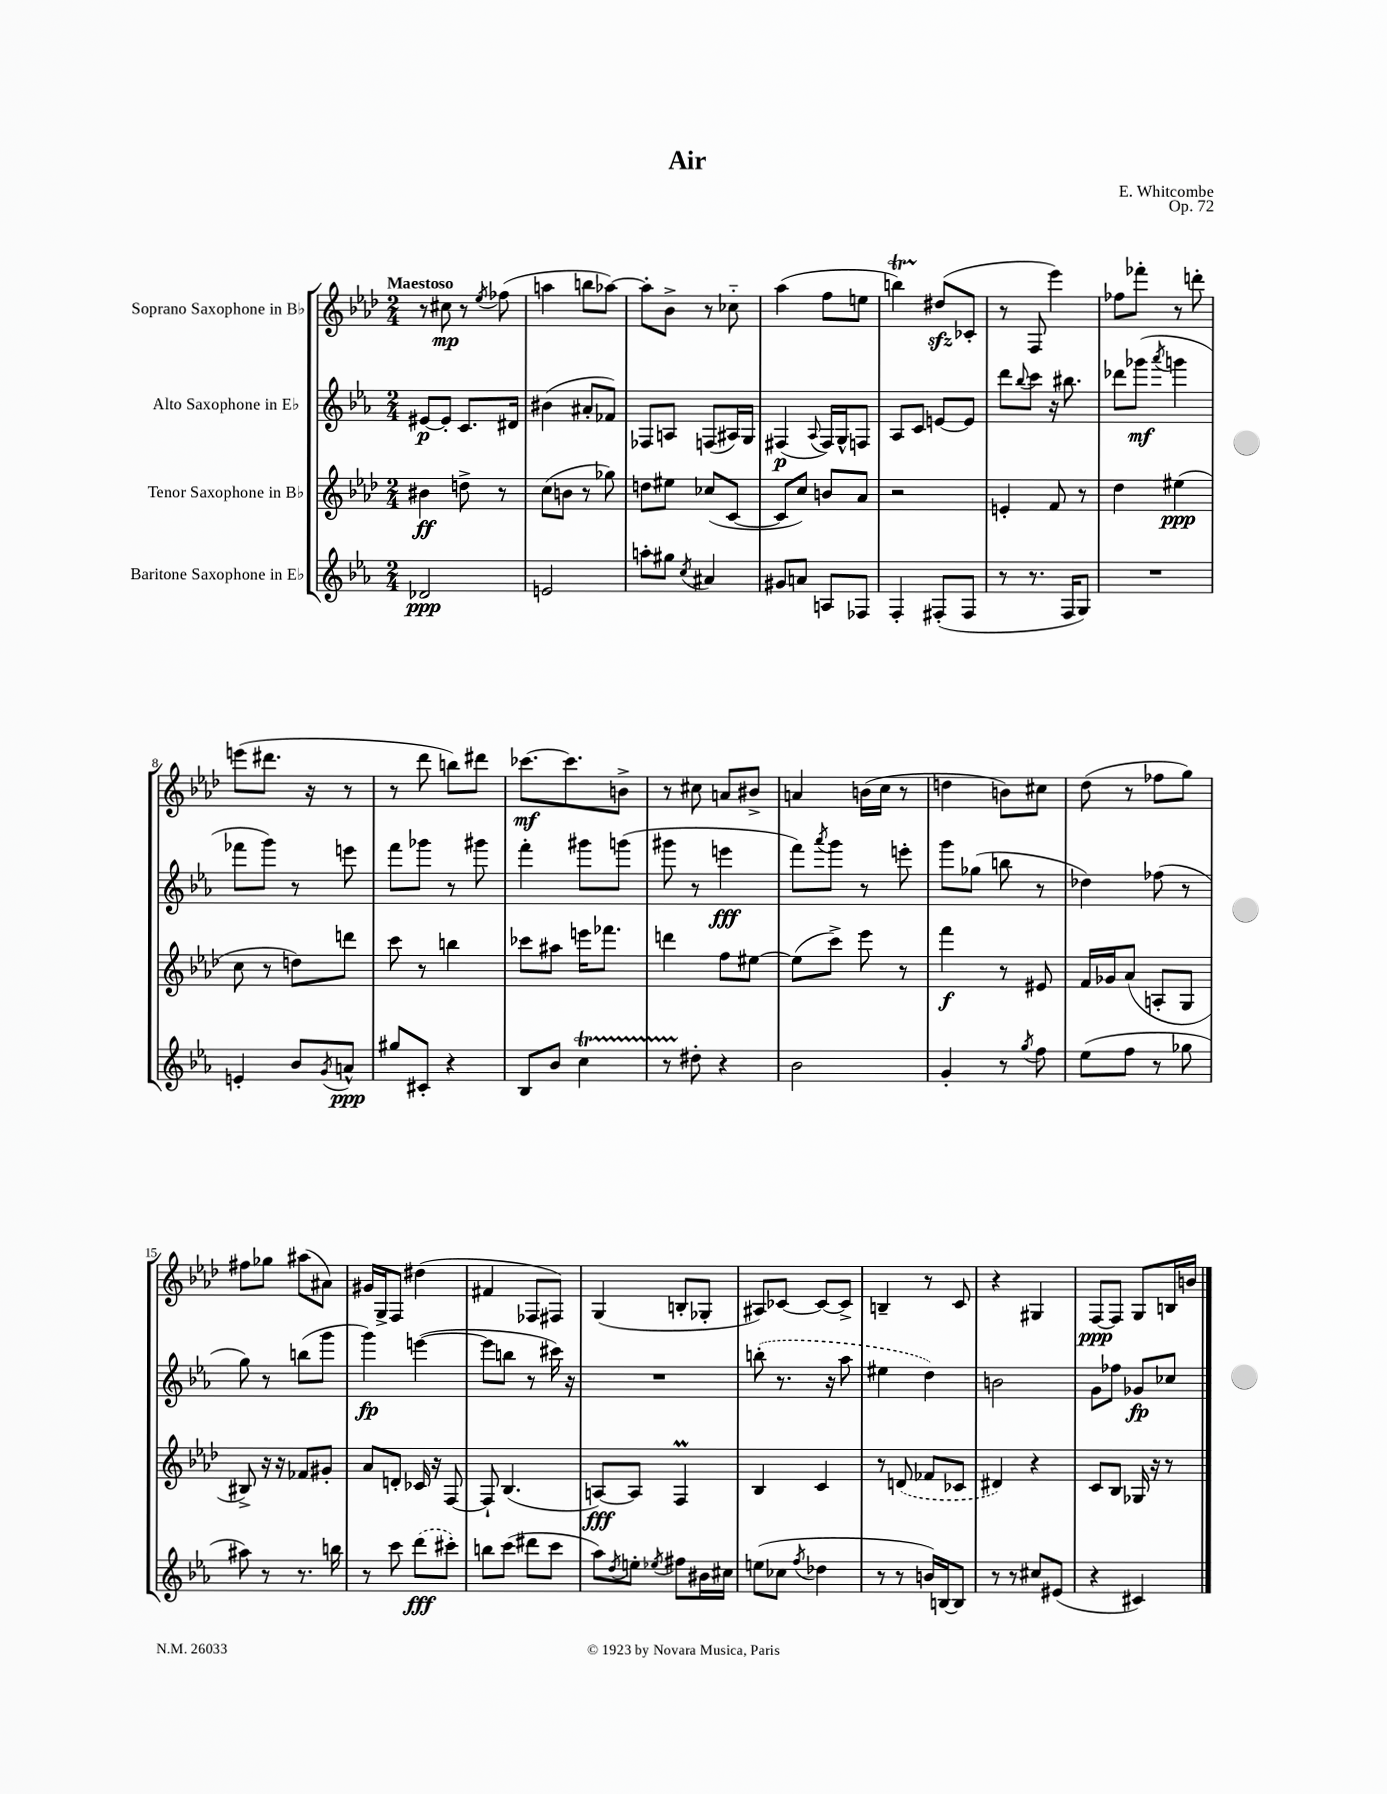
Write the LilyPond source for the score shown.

\header { title = "Air" composer = "E. Whitcombe" opus = "Op. 72" }
<<
\new StaffGroup <<
\new Staff = "s0" \with { instrumentName = "Soprano Saxophone in Bb" } {
    \clef treble \key aes \major \numericTimeSignature \time 2/4 \tempo "Maestoso"
    r8 cis''8\mp r8 \acciaccatura { ees''8 } fes''8( |
    a''4 b''8 aes''8~) |
    aes''8-. bes'8-> r8 ces''8-_ |
    aes''4( f''8 e''8 |
    b''4\startTrillSpan) dis''8\stopTrillSpan\sfz( ces'8-. |
    r8 f8 ees'''4) |
    fes''8 fes'''8-. r8 d'''8-. |
    e'''8( dis'''8. r16 r8 |
    r8 des'''8 b''8) dis'''8 |
    ces'''8.~\mf ces'''8. b'8-> |
    r8 cis''8 a'8 bis'8-> |
    a'4 b'16( c''16 r8 |
    d''4 b'8) cis''8 |
    des''8( r8 fes''8 g''8) |
    fis''8 ges''8 ais''8( ais'8) |
    gis'16 g16-> f8 dis''4( |
    fis'4 fes8 fis8) |
    g4( b8-. ges8-. |
    ais8) ces'8~ ces'8~ ces'8-> |
    b4-- r8 c'8 |
    r4 gis4 |
    f8~\ppp f8 g8 b16 b'16 \bar "|." |
}
\new Staff = "s1" \with { instrumentName = "Alto Saxophone in Eb" } {
    \clef treble \key ees \major \numericTimeSignature \time 2/4
    eis'8~\p eis'8-. c'8. dis'16 |
    bis'4( ais'8-. fes'8) |
    fes8 a8 f8( ais16) g16 |
    fis4\p( \appoggiatura { aes8 } fis16) g16-^ f8 |
    aes8 c'8 e'8~ e'8 |
    d'''8 \appoggiatura { bes''8 } c'''8 r16 bis''8. |
    des'''8 ges'''8\mf( \acciaccatura { aes'''8 } g'''4 |
    fes'''8 g'''8) r8 e'''8 |
    f'''8 ges'''8 r8 gis'''8 |
    f'''4-. gis'''8 g'''8( |
    gis'''8 r8 e'''4\fff |
    f'''8) \acciaccatura { aes'''8 } g'''8 r8 e'''8-. |
    g'''8 ges''8( b''8 r8 |
    des''4) fes''8( r8 |
    g''8) r8 b''8( g'''8 |
    g'''4\fp) e'''4~( |
    e'''8 b''8 r8 cis'''16) r16 |
    R2 |
    \once \slurDashed b''8-.( r8. r16 aes''8 |
    eis''4 d''4) |
    b'2 |
    g'8 fes''8 ges'8\fp ces''8 \bar "|." |
}
\new Staff = "s2" \with { instrumentName = "Tenor Saxophone in Bb" } {
    \clef treble \key aes \major \numericTimeSignature \time 2/4
    bis'4\ff d''8-> r8 |
    c''8( b'8 r8 ges''8) |
    d''8 eis''8 ces''8( c'8~ |
    c'8 c''8) b'8 aes'8 |
    r2 |
    e'4-. f'8 r8 |
    des''4 eis''4\ppp( |
    c''8 r8 d''8) d'''8 |
    c'''8 r8 b''4 |
    ces'''8 ais''8 e'''16 fes'''8. |
    d'''4 f''8 eis''8~ |
    eis''8( c'''8->) ees'''8 r8 |
    f'''4\f r8 eis'8 |
    f'16 ges'16 aes'8( a8-. g8 |
    bis8->) r16 r16 fes'8 gis'8-. |
    aes'8 d'8-. ces'16 r16 f8~ |
    f8-! bes4.( |
    a8~\fff) a8 f4\prall |
    bes4 c'4 |
    r8 \once \slurDashed d'8( fes'8 ces'8 |
    dis'4) r4 |
    c'8 bes8 ges16 r16 r8 \bar "|." |
}
\new Staff = "s3" \with { instrumentName = "Baritone Saxophone in Eb" } {
    \clef treble \key ees \major \numericTimeSignature \time 2/4
    des'2\ppp |
    e'2 |
    a''8-. gis''8 \acciaccatura { c''8 } ais'4 |
    gis'8 a'8 a8 fes8 |
    f4-. fis8-.( fis8 |
    r8 r8. f16 g8) |
    R2 |
    e'4-. bes'8 \acciaccatura { g'8 } a'8-^\ppp |
    gis''8 cis'8-. r4 |
    bes8 bes'8 c''4\startTrillSpan |
    r8 dis''8-.\stopTrillSpan r4 |
    bes'2 |
    g'4-. r8 \acciaccatura { g''8 } f''8 |
    ees''8( f''8 r8 ges''8 |
    ais''8) r8 r8. b''16 |
    r8 c'''8 \once \slurDashed d'''8\fff( cis'''8-.) |
    b''8 c'''8( dis'''8 c'''8 |
    aes''8) \acciaccatura { d''8 } e''8-. \acciaccatura { ees''8 } fis''8 bis'16 cis''16 |
    e''8( ces''8 \acciaccatura { f''8 } des''4 |
    r8 r8 b'16) b16~ b8 |
    r8 r8 cis''8 eis'8( |
    r4 cis'4) \bar "|." |
}
>>
>>
